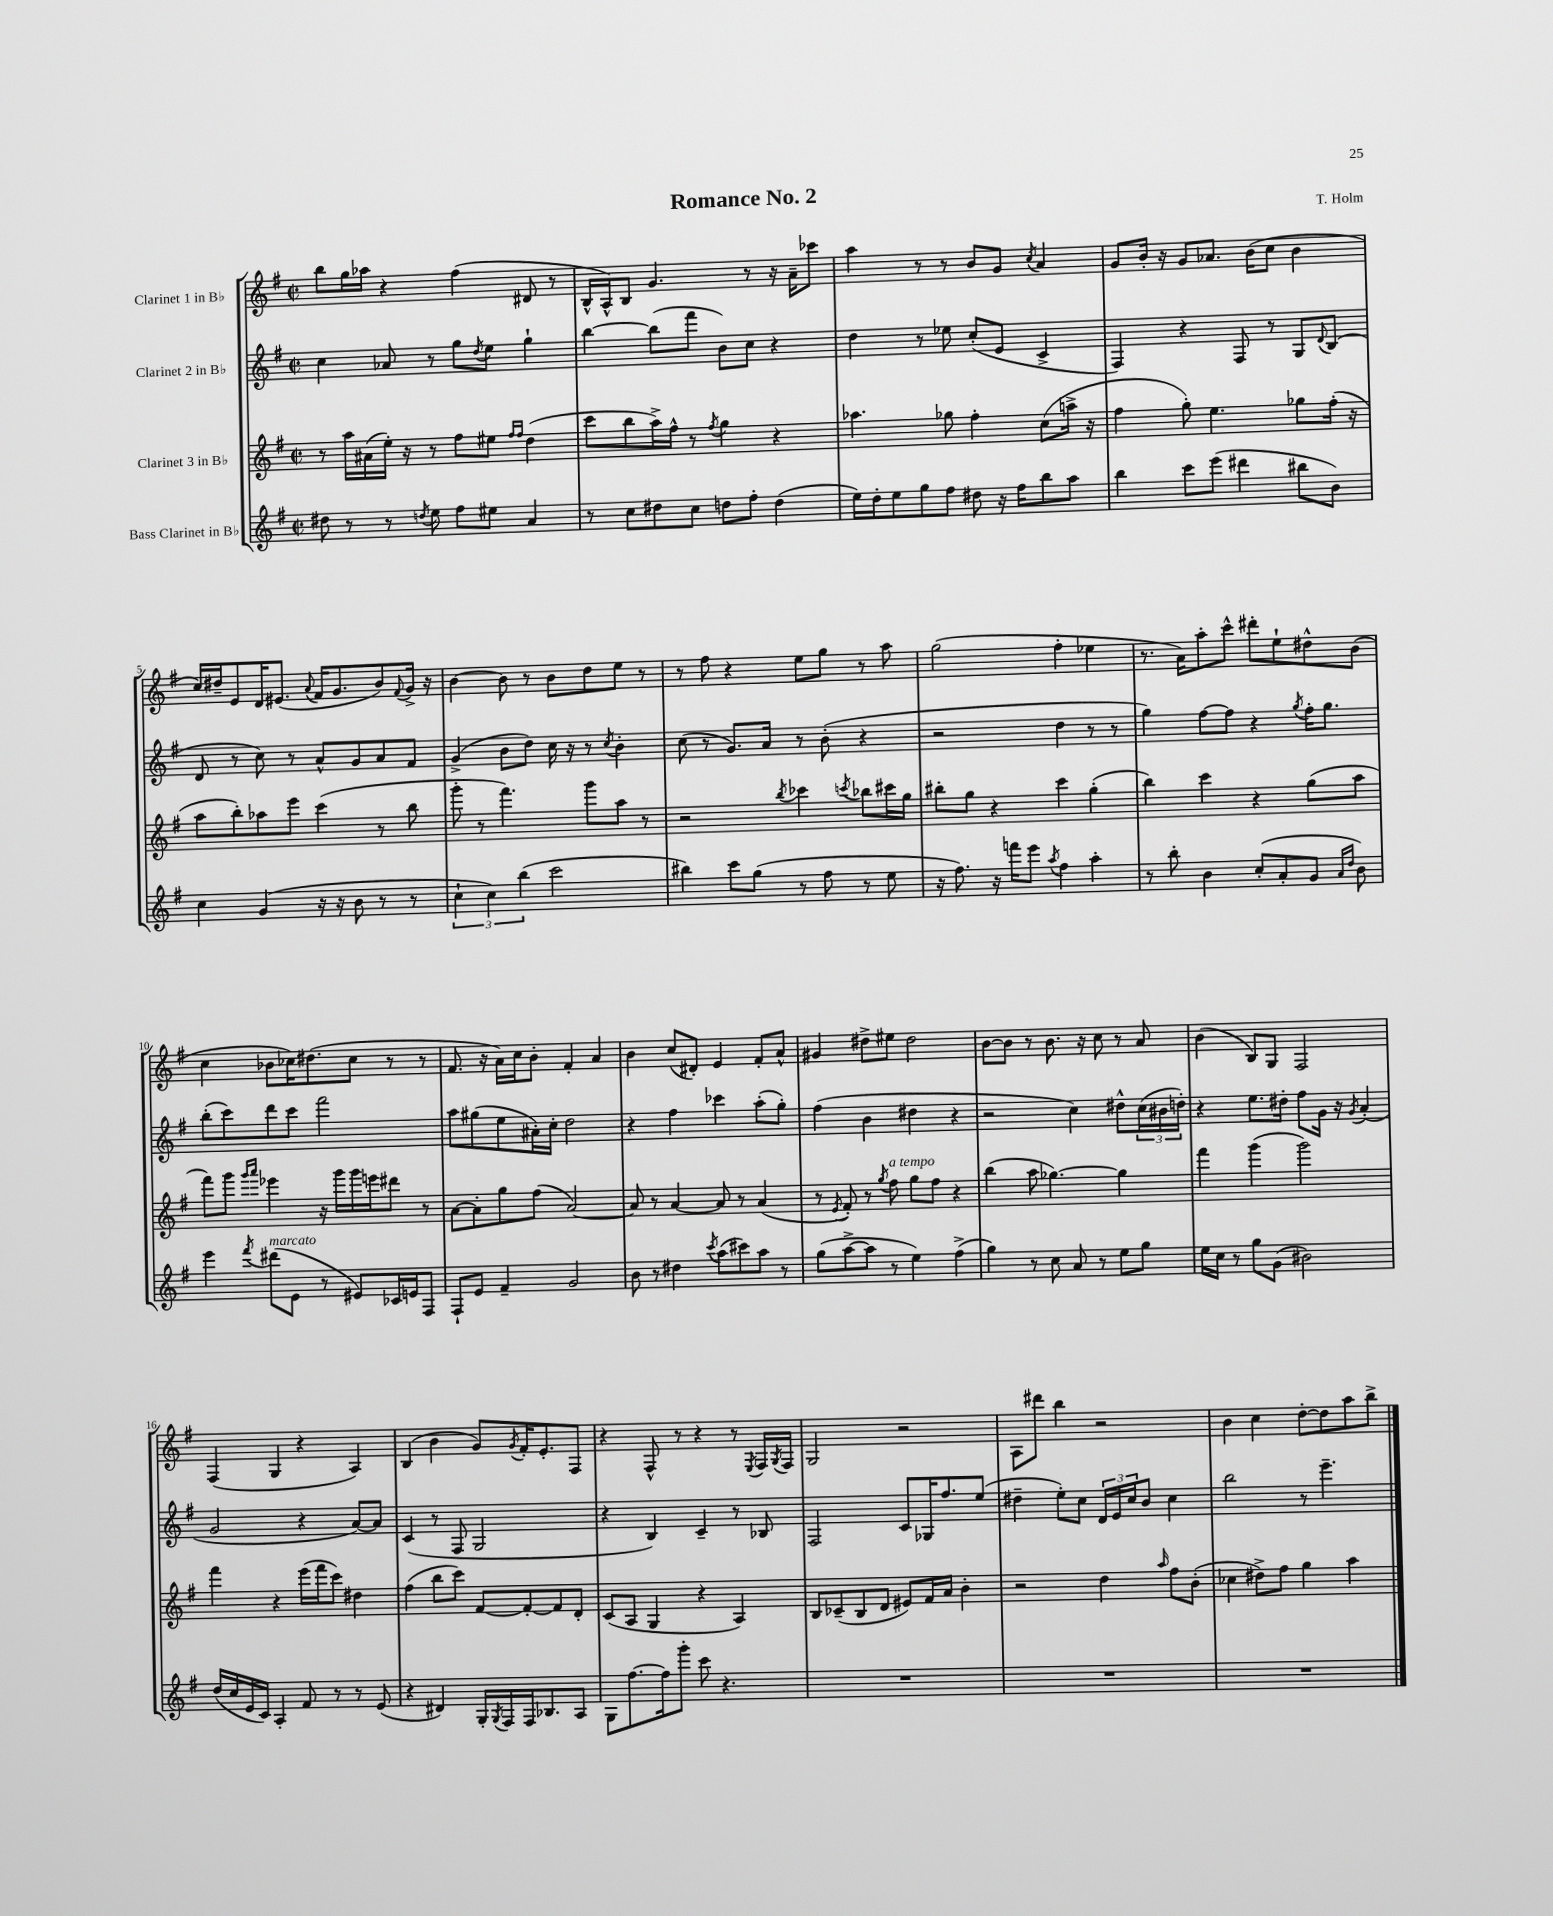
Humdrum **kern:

**kern	**kern	**kern	**kern
*staff4	*staff3	*staff2	*staff1
*clefG2	*clefG2	*clefG2	*clefG2
*k[f#]	*k[f#]	*k[f#]	*k[f#]
*M2/2	*M2/2	*M2/2	*M2/2
*met(c|)	*met(c|)	*met(c|)	*met(c|)
8dd#	8r	4cc	8bb
8r	16aa	.	16gg
.	(16a#	.	16aa-
8r	16ee')	8a-	4r
.	16r	.	.
8qdd	.	.	.
8ee	8r	8r	.
8ff#	8ff#	8gg	(4ff#
.	.	8qdd	.
8ee#	8ee#	8ee	.
.	16qqff#	.	.
.	16qqff#	.	.
4a	(4dd	4gg`	8d#
.	.	.	8r
=	=	=	=
8r	8ccc	[4bb	16B^^
.	.	.	16A^^)
8cc	8bb	.	8B
8dd#	16aa^)	(8bb]	4.g
.	16ff#^^	.	.
8cc	8r	8fff#	.
.	8qff#	.	.
8dd	4gg	8b)	.
8ff#'	.	8cc	8r
(4dd	4r	4r	16r
.	.	.	16a~
.	.	.	8ccc-
=	=	=	=
16ee)	4.aa-	4dd	4aa
16dd'	.	.	.
8ee	.	.	.
8gg	.	8r	8r
8ff#	8gg-	8ee-	8r
8dd#	4ff#'	(8cc'	8b
16r	.	8e	8g
16ff#	.	.	.
.	.	.	8qcc
8bb	(8cc	4c^	4a
8aa	16aa^	.	.
.	16r	.	.
=	=	=	=
4bb	4ff#	4F#)	8g
.	.	.	16b'
.	.	.	16r
8ccc	8gg')	4r	8g
(8eee	4.ee	.	8.a-
4ddd#	.	8F#	.
.	.	.	(16b
.	.	8r	8cc
8bb#	8gg-	8G	4b
.	.	8qqd	.
8b)	(16ff#'	(8B	.
.	16r	.	.
=	=	=	=
4cc	8aa	8d	16cc)
.	.	.	16dd#~
.	8bb')	8r	8e
(4g	8aa-	8cc)	16d
.	.	.	(8.e#
.	8eee	8r	.
.	.	.	8qqa
16r	(4ccc	8a^^	16f#
16r	.	.	8.g
8b	.	8g	.
8r	8r	8a	8b)
.	.	.	8qqf#
8r	8bb	8f#	16g^
.	.	.	16r
=	=	=	=
6cc`	8ggg'	(4g^	[4b
.	8r	.	.
6cc)	.	.	.
.	4.fff#)	8b	8b]
(6bb	.	.	.
.	.	8dd)	8r
2ccc	.	16cc	8b
.	.	16r	.
.	8ggg	8r	8dd
.	.	8qcc	.
.	8aa	4b'	8ee
.	8r	.	8r
=	=	=	=
4bb#)	2r	(8cc	8r
.	.	8r	8ff#
8ccc	.	8.g)	4r
(8gg	.	.	.
.	.	16a	.
.	8qbb	.	.
8r	4ccc-	8r	8ee
8ff#	.	(8b'	8gg
.	8qccc	.	.
8r	8bb-	4r	8r
8ee	16ccc#	.	8aa
.	16gg	.	.
=	=	=	=
16r	8bb#'	2r	(2gg
8.ff#)	.	.	.
.	8gg	.	.
16r	4r	.	.
16fff	.	.	.
8eee	.	.	.
8qaa	.	.	.
4ff#	4ccc	4dd	4ff#'
4aa'	(4gg'	8r	4ee-
.	.	8r	.
=	=	=	=
8r	4bb)	4gg)	8.r
8bb'	.	.	.
.	.	.	16a)
4b	4ccc	[8ff#	8aa'
.	.	8ff#]	8ccc^^
(8cc'	4r	4r	8ddd#'
8a'	.	.	8ee`
.	.	8qgg	.
8g	(8gg	16ff#'	8dd#^^
.	.	8.gg	.
16qqa	.	.	.
16qqdd	.	.	.
8b)	8aa	.	(8b
=	=	=	=
4eee	8fff#)	(8bb'	4cc
.	8ggg	8ccc)	.
.	16qqggg	.	.
8qfff#	16qqaaa	.	.
(8ddd#	4eee-	8ddd	8b-
8e	.	8ccc	16cc-)
.	.	.	(8.dd#
8r	16r	2fff#	.
.	16ggg	.	.
8e#)	16ggg	.	8cc-
.	16eee	.	.
16c-	8ddd#	.	8r
16e	.	.	.
8F#	8r	.	8r
=	=	=	=
8F#`	[8a	8aa	8.f#
8e	8a']	(8gg#	.
.	.	.	16r
4f#~	8gg	8ee	16a)
.	.	.	16cc
.	(8ff#	16a#')	8b'
.	.	16cc'	.
2g	[2a)	2dd	4f#'
.	.	.	4a
=	=	=	=
8b	8a]	4r	4b
8r	8r	.	.
4dd#	[4a	4ff#	(8cc
.	.	.	8d#')
8qccc	.	.	.
(8aa	8a]	4ccc-	4e
8ccc#)	8r	.	.
8aa	(4a	(8aa'	8f#'
8r	.	8gg')	8a^^
=	=	=	=
(8gg	8r	(4ff#	4g#
.	8qe	.	.
[8aa^	8f#')	.	.
8aa]	8r	4b	8dd#^
.	8qgg	.	.
8r	8ff#	.	8ee#
4ee)	8gg	4dd#	2dd#
.	8ff#	.	.
(4ff#^	4r	4r	.
=	=	=	=
4gg)	(4bb	2r	[8b
.	.	.	8b]
8r	8aa	.	8r
8cc	[4.gg-)	.	8.b
8a	.	4cc)	.
.	.	.	16r
8r	.	.	8cc
8ee	4gg-]	8dd#^^	8r
8gg	.	(24cc	8a
.	.	24b#	.
.	.	24dd')	.
=	=	=	=
16ee	4fff#	4r	(4b
16cc	.	.	.
8r	.	.	.
8gg	(4ggg	8.ee	8B)
(8g	.	.	8G
.	.	16dd#'	.
2b#)	2ggg)	8ff#	2F#
.	.	16g	.
.	.	16r	.
.	.	8qg	.
.	.	(4a'	.
=	=	=	=
(16dd	4fff#	2g	(4F#
16cc	.	.	.
16e	.	.	.
16c)	.	.	.
4A'	4r	.	4G
8f#	(16eee	4r	4r
.	16fff#	.	.
8r	8ccc)	.	.
8r	4dd#	[8a)	4A)
(8e	.	8a]	.
=	=	=	=
4r	(4ff#	(4c	(4B
4d#)	8bb	8r	4b
.	8ccc)	8F#	.
16G'	[8f#	2G	8g)
8qG	.	.	.
16F#	.	.	.
.	.	.	8qg
16F#	8f#'_	.	16f#'
8.B-	.	.	8.e'
.	8f#]	.	.
8A	8d'	.	8F#
=	=	=	=
8G	(8c	4r	4r
[8.ff#	8A	.	.
.	4G	4B)	8F#^^
16ff#]	.	.	.
8ggg'	.	.	8r
8ccc	4r	4c~	4r
4.r	.	.	.
.	4A)	8r	8r
.	.	.	8qE
.	.	8B-	16F#
.	.	.	8qG
.	.	.	16F#
=	=	=	=
1r	8B	2F#	2G
.	(8c-~	.	.
.	8B	.	.
.	8d	.	.
.	8e#)	8c	2r
.	16f#	16G-	.
.	16a	8.ff#	.
.	4b'	.	.
.	.	(8ee	.
=	=	=	=
1r	2r	4dd#~	8A
.	.	.	8ddd#
.	.	8ee')	4bb
.	.	8cc	.
.	4dd	24d	2r
.	.	24e	.
.	.	24cc	.
.	.	8b	.
.	16qqaa	.	.
.	8ff#	4cc	.
.	(8b'	.	.
=	=	=	=
1r	4cc-	2bb	4b
.	8dd#^)	.	4cc
.	8ff#	.	.
.	4gg	8r	[8dd'
.	.	4.eee~	8dd]
.	4aa	.	8aa
.	.	.	8bb^
==	==	==	==
*-	*-	*-	*-
